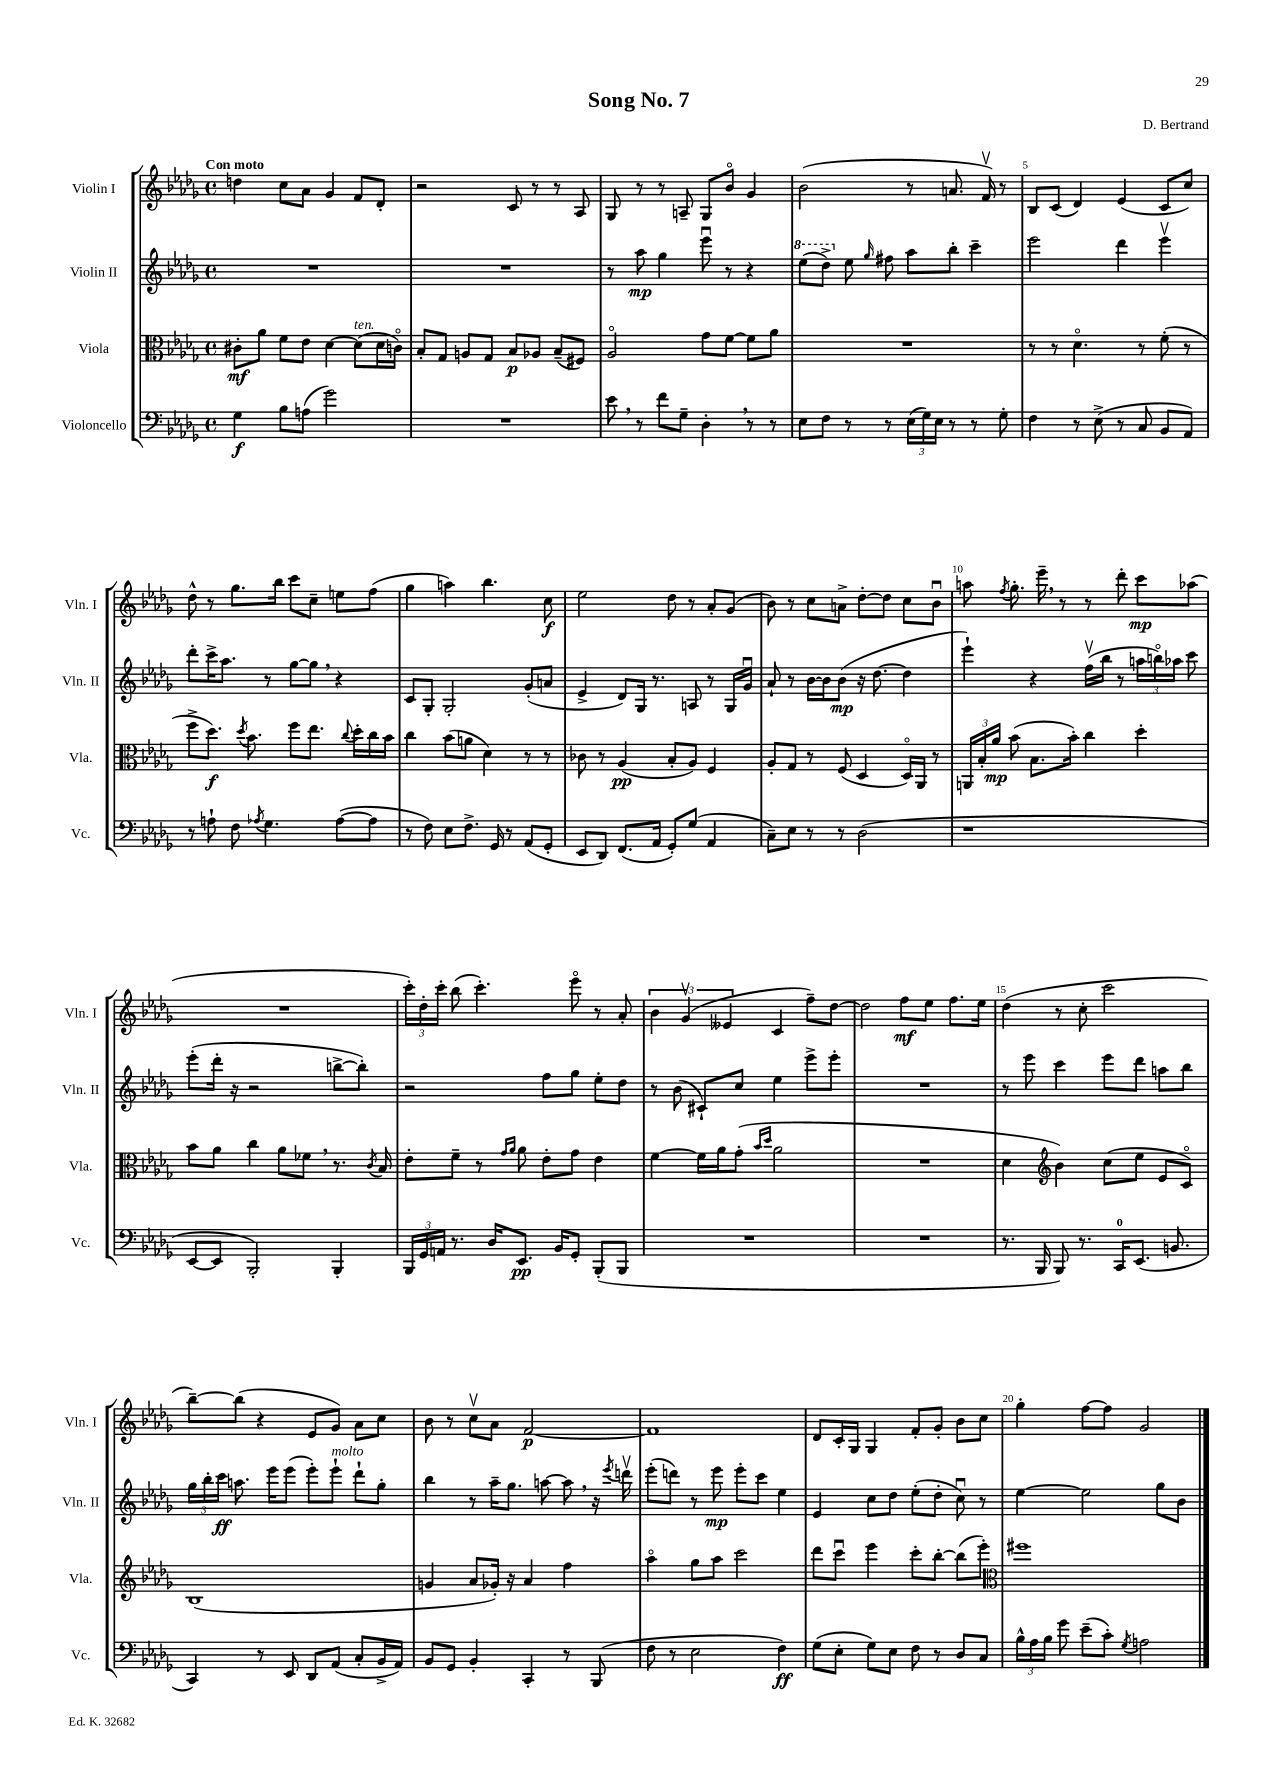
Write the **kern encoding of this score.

**kern	**kern	**kern	**kern
*staff4	*staff3	*staff2	*staff1
*clefF4	*clefC3	*clefG2	*clefG2
*k[b-e-a-d-g-]	*k[b-e-a-d-g-]	*k[b-e-a-d-g-]	*k[b-e-a-d-g-]
*M4/4	*M4/4	*M4/4	*M4/4
*met(c)	*met(c)	*met(c)	*met(c)
4G-	8c#'	1r	4dd
.	8a-	.	.
8B-	8f	.	8cc
(8A	8e-	.	8a-
2g-)	[4d-	.	4g-
.	(8d-]	.	8f
.	16d-	.	8d-'
.	16co)	.	.
=	=	=	=
1r	8B-'	1r	2r
.	8G-	.	.
.	8A	.	.
.	8G-	.	.
.	8B-	.	8c
.	8A-	.	8r
.	(8B-~	.	8r
.	8F#)	.	8A-
=	=	=	=
8e-	2A-o	8r	8G-
8r	.	8aa-	8r
8f	.	4gg-	8r
8G-~	.	.	8A~
4D-'	8g-	8eee-u	8G-
.	[8f	8r	8b-o
8r	8f]	4r	4g-
8r	8a-	.	.
=	=	=	=
8E-	1r	(8eee-	(2b-
8F	.	8ddd-^)	.
8r	.	8ee-	.
.	.	16qqgg-	.
8r	.	8ff#	.
(24E-	.	8aa-	8r
24G-)	.	.	.
24E-	.	.	.
8r	.	8bb-'	8.a
8r	.	4ccc~	.
.	.	.	16fv)
8G-'	.	.	8r
=	=	=	=
4F	8r	2eee-	8B-
.	8r	.	(8c
8r	4.d-o	.	4d-)
(8E-^	.	.	.
8r	.	4ddd-	(4e-
8C	8r	.	.
8BB-	(8f'	4eee-v	8c
8AA-)	8r	.	8cc)
=	=	=	=
8r	8ff^	8ddd-'	8dd-^^
8A`	8.dd-)	16ccc^	8r
.	.	8.aa-	.
8F	.	.	8.gg-
.	8qdd-	.	.
.	8.b-	.	.
8qA-	.	.	.
4.G-	.	8r	.
.	.	.	16bb-
.	8ff	[8gg-	8ccc
.	8.ee-	8gg-]	8cc~
([8A-	.	4r	8ee
.	8qqcc	.	.
.	16dd-'	.	.
8A-]	16cc	.	(8ff
.	16b-	.	.
=	=	=	=
8r	4cc	8c	4gg-
8F)	.	8G-'	.
8E-	(8b-	2G-'	4aa)
8.F^	8a	.	.
.	4d-)	.	4.bb-
16GG-	.	.	.
8r	.	.	.
(8AA-	8r	(8g-'	.
8GG-'	8r	8a	8cc
=	=	=	=
8EE-	8c-	4e-^	2ee-
8DD-)	8r	.	.
(8.FF	(4A-	8d-)	.
.	.	16G-	.
16AA-	.	8.r	.
8GG-')	8B-'	.	8dd-
(8G-	8A-)	8A	8r
4AA-	4F	8r	8a-'
.	.	16G-	(8g-
.	.	16g-u	.
=	=	=	=
8C~)	8A-'	8a-`	8b-)
8E-	8G-	8r	8r
8r	8r	[16b-	8cc
.	.	16b-]	.
8r	(8F	(8b-	8a^
(2D-	4D-	16r	[8dd-'
.	.	[8.dd-	.
.	.	.	8dd-]
.	16D-o)	4dd-]	8cc
.	16AA-	.	.
.	8r	.	8b-u
=	=	=	=
1r	24AA	4eee-`)	8aa
.	24B-'	.	.
.	24a-	.	.
.	.	.	8qff
.	(8b-	.	8.gg-'
.	8.B-	4r	.
.	.	.	16eee-~
.	.	.	8r
.	16b-')	.	.
.	4cc	(16ffv	8r
.	.	16bb-	.
.	.	8r	8ddd-'
.	4dd-'	24aa	8ccc
.	.	24bbo)	.
.	.	24aa-	.
.	.	8ccc	(8aa-
=	=	=	=
[8EE-	8b-	(8eee-'	1r
8EE-]	8a-	16ddd-'	.
.	.	16r	.
2BBB-')	4cc	2r	.
.	8a-	.	.
.	8f-	.	.
4BBB-'	8.r	[8bb^	.
.	.	8bb'])	.
.	8qc	.	.
.	16B-	.	.
=	=	=	=
24BBB-	8e-'	2r	24ccc')
24GG-	.	.	24dd-'
24AA	.	.	24ccc'
8.r	8f~	.	(8bb-
.	8r	.	4.ccc')
16D-	.	.	.
.	16qqg-	.	.
.	16qqa-	.	.
8.EE-	8a-	.	.
.	8e-'	8ff	.
16BB-	.	.	.
8GG-'	8g-	8gg-	8eee-o
(8BBB-'	4e-	8ee-'	8r
8BBB-	.	8dd-	8a-'
=	=	=	=
1r	[4f	8r	6b-
.	.	(8b-	.
.	.	.	(6g-v
.	16f]	8c#`)	.
.	16a-	.	.
.	.	.	6e--
.	(8g-'	8cc	.
.	16qqb-	.	.
.	16qqdd-	.	.
.	2a-	4ee-	4c
.	.	8eee-^	8ff~)
.	.	8eee-'	[8dd-
=	=	=	=
1r	1r	1r	2dd-]
.	.	.	8ff
.	.	.	8ee-
.	.	.	8.ff
.	.	.	16ee-
=	=	=	=
8.r	4d-	8r	(4dd-
.	.	8eee-	.
16BBB-	.	.	.
*	*clefG2	*	*
8BBB-)	4b-)	4ccc	8r
8.r	.	.	8cc'
.	(8cc	8eee-	2ccc
16CC	.	.	.
(8.EE-	8ee-	8ddd-	.
.	8e-	8aa	.
8.BB	.	.	.
.	8co)	8bb-	.
=	=	=	=
4CC)	(1B-	24gg-	[8bb-~)
.	.	24bb-'	.
.	.	24ccc	.
.	.	8.aa	(8bb-]
8r	.	.	4r
.	.	16eee-	.
8EE-	.	(8eee-	.
8DD-	.	8eee-')	8e-
(8AA-	.	8eee-`	8g-)
8C'	.	8ddd-`	8a-
16BB-^	.	8gg-'	8cc
16AA-)	.	.	.
=	=	=	=
8BB-	4g	4bb-	8b-
8GG-	.	.	8r
4BB-'	8a-	8r	8ccv
.	16g-')	16aa-~	8a-
.	16r	8.gg-	.
4CC'	4a-	.	[2f
.	.	[8aa	.
8r	4ff	8aa]	.
(8BBB-	.	16r	.
.	.	8qeee-	.
.	.	16dddv	.
=	=	=	=
8F	4aa-o	(8eee-'	1f]
8r	.	8ddd)	.
2E-	8gg-	8r	.
.	8aa-	8eee-	.
.	2ccc	8eee-'	.
.	.	8ccc	.
4F)	.	4ee-	.
=	=	=	=
(8G-	8ddd-	4e-	8d-
8E-'	8cccu	.	16c'
.	.	.	16G-
8G-)	4eee-	8cc	4G-
8E-	.	8dd-	.
8F	8ccc'	(8ee-'	8f'
8r	[8bb-'	8dd-'	8g-'
8D-	(8bb-]	8ccu)	8b-
8C	8eee-')	8r	8cc
=	=	=	=
*	*clefC3	*	*
24B-^^	1ff#	[4ee-	4gg-'
24A-	.	.	.
24B-	.	.	.
8g-	.	.	.
(8e-~	.	2ee-]	[8ff
8c')	.	.	8ff]
8qG-	.	.	.
2A	.	.	2g-
.	.	8gg-	.
.	.	8b-	.
==	==	==	==
*-	*-	*-	*-
